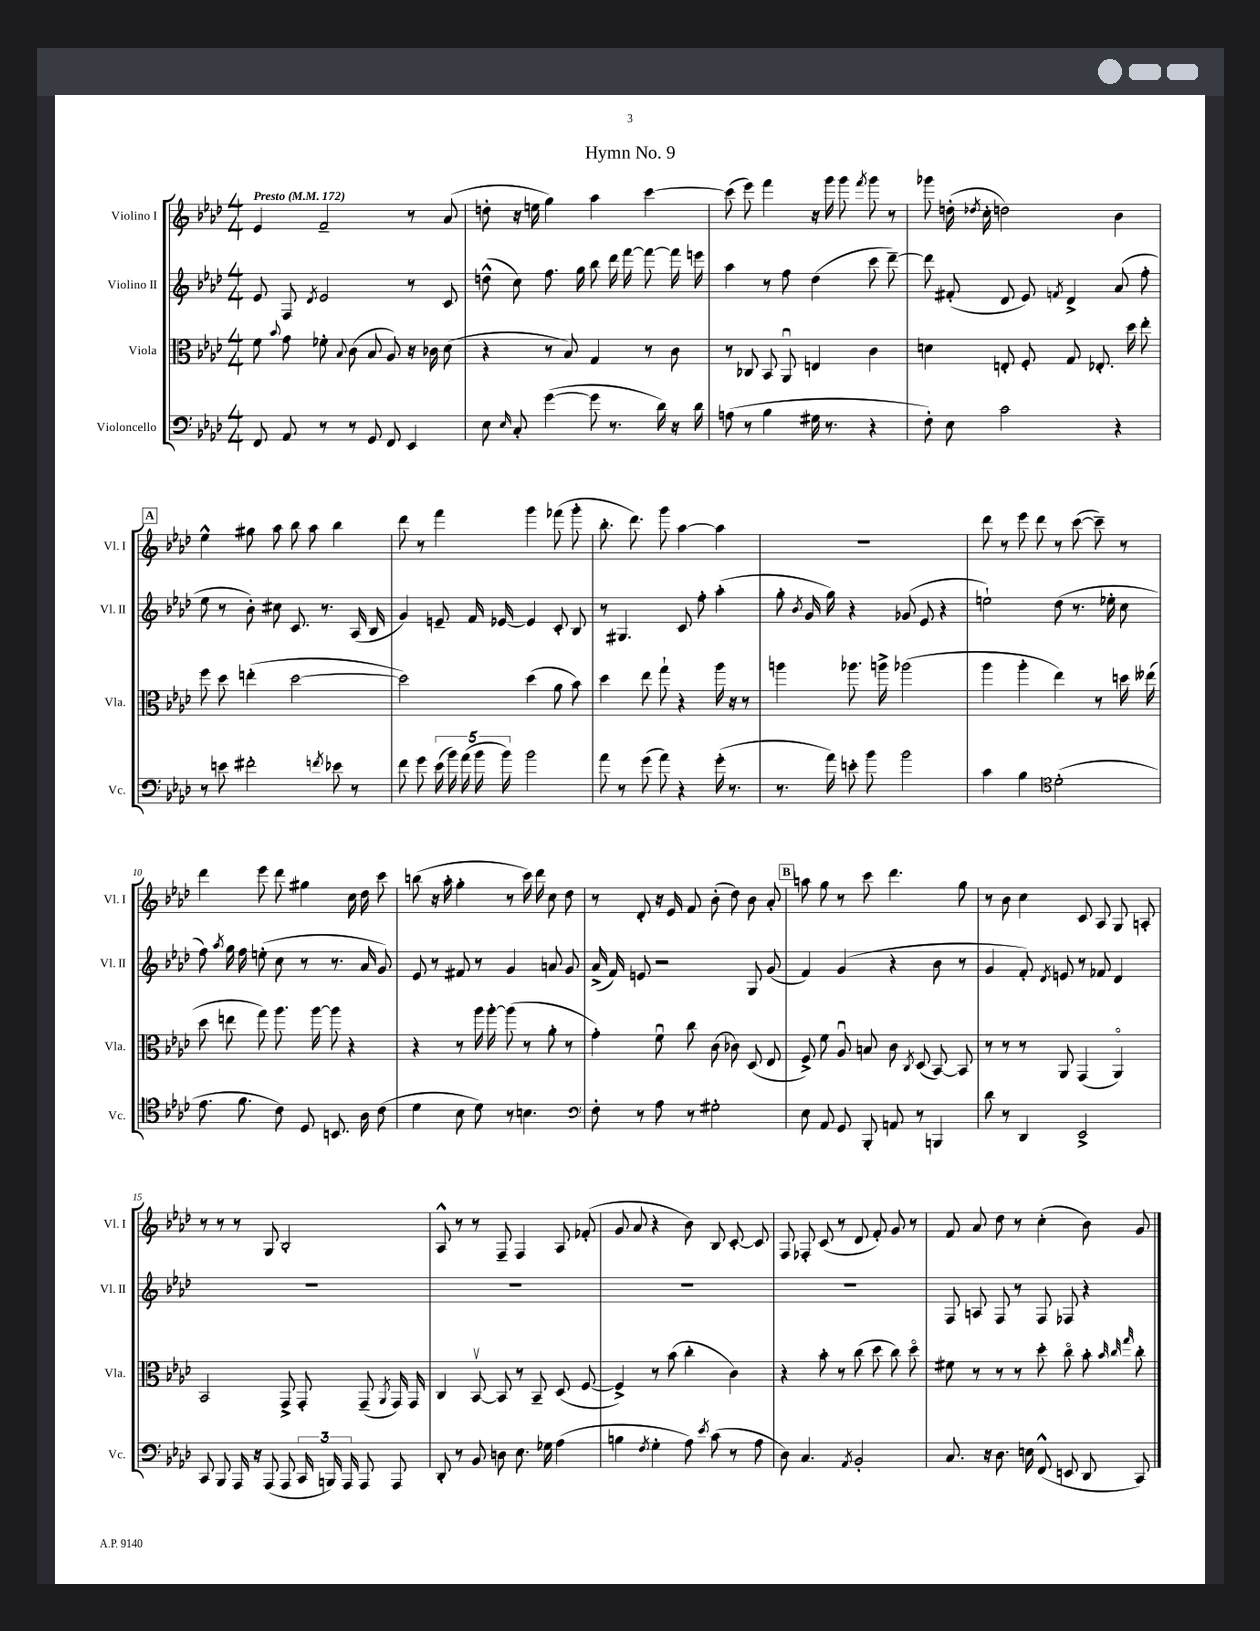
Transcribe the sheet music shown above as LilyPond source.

\header { title = "Hymn No. 9" }
<<
\new StaffGroup <<
\new Staff = "s0" \with { instrumentName = "Violino I" shortInstrumentName = "Vl. I" } {
    \clef treble \key aes \major \numericTimeSignature \time 4/4 \tempo "Presto" 4 = 172
    \autoBeamOff ees'4 f'2-- r8 aes'8( |
    d''8-. r16 e''16 g''4) aes''4 c'''4~ |
    c'''8( ees'''8) f'''4 r16 g'''16 g'''8 \acciaccatura { f'''8 } g'''8 r8 |
    ges'''8 d''16-.( \acciaccatura { des''8 } c''16-. d''2) bes'4 |
    \mark \markup { \box "A" } ees''4-^ gis''8 aes''8 bes''8 aes''8 bes''4 |
    des'''8 r8 f'''4 g'''4 fes'''8( g'''8-. |
    bes''8.-. des'''8.) g'''8 aes''4~ aes''4 |
    R1 |
    des'''8 r8 ees'''8 des'''8 r8 c'''8~( c'''8--) r8 |
    des'''4 ees'''8 des'''8 gis''4 c''16 des''16 c'''8 |
    b''8( r16 aes''16-. g''4-. r8 c'''16) des'''16 c''8 des''8 |
    r8 des'8-. r16 ees'16 f'8 bes'8-.( des''8) bes'8 aes'8-. |
    \mark \markup { \box "B" } a''8 g''8 r8 c'''8 des'''4. g''8 |
    r8 bes'8 c''4 c'8 aes8 g8 a8-. |
    r8 r8 r8 g8 bes2-. |
    aes8-^ r8 r8 f8-- f4 aes8 fes'8-.( |
    g'8 aes'8 r4 bes'8) bes8 c'8~-. c'8 |
    f8 fes8-. c'8( r8 des'8 f'8-.) g'8 r8 |
    f'8 aes'8 des''8 r8 c''4-.( bes'8) g'8 \bar "|." |
}
\new Staff = "s1" \with { instrumentName = "Violino II" shortInstrumentName = "Vl. II" } {
    \clef treble \key aes \major \numericTimeSignature \time 4/4
    \autoBeamOff ees'8 f8 \acciaccatura { des'8 } ees'2 r8 c'8 |
    d''8-^( c''8) f''8. g''16 bes''8 des'''16 f'''16~ f'''8~ f'''16 e'''16 |
    aes''4 r8 f''8 des''4( c'''8 des'''8~--) |
    des'''8 fis'8-.( des'8 ees'8) \acciaccatura { f'8 } des'4-> aes'8( f''8-. |
    \mark \markup { \box "A" } ees''8 r8 bes'8-.) cis''8 c'8. r8. aes16( bes16 |
    g'4) e'8-- f'16 ees'16~ ees'4 c'8-. bes8 |
    r8 gis4. c'8 f''8-. aes''4-.( |
    g''8-. \acciaccatura { bes'8 } g'16 g''16) r4 ges'8( ees'8 r4 |
    e''2-!) des''8( r8. ees''16-. c''8 |
    f''8) \acciaccatura { aes''8 } g''16 f''16 e''8-.( c''8 r8 r8. aes'16 g'8) |
    ees'8 r8 fis'8 r8 g'4 a'8 g'8 |
    aes'16->( f'16) e'8 r2 g8 g'8( |
    \mark \markup { \box "B" } f'4) g'4( r4 bes'8 r8 |
    g'4 f'8-.) \acciaccatura { des'8 } e'8 r8 fes'8 des'4 |
    R1 |
    R1 |
    R1 |
    R1 |
    f8 a8 f8 r8 f8 fes8 r4 \bar "|." |
}
\new Staff = "s2" \with { instrumentName = "Viola" shortInstrumentName = "Vla." } {
    \clef alto \key aes \major \numericTimeSignature \time 4/4
    \autoBeamOff f'8 \appoggiatura { bes'8 } g'8 fes'8-. \appoggiatura { bes8 } c'8( bes8 aes8) r16 ces'16 des'8( |
    r4 r8 bes8) g4 r8 c'8 |
    r8 ces8 bes,8 aes,8\downbow e4 c'4 |
    d'4 e8-. f8-. g8 ees8.-. des''16 ees''8-. |
    \mark \markup { \box "A" } f''8 des''8 e''4-.( des''2~ |
    des''2) des''4( aes'8 bes'8) |
    des''4 ees''8 g''8-! r4 aes''16 r16 r8 |
    a''4 aes''8. a''16-> aes''2( |
    aes''4 aes''4-. ees''4) r8 d''16 eeses''16( |
    des''8 e''8 g''8) aes''8. aes''16~ aes''8 r4 |
    r4 r8 aes''16 aes''16~-. aes''8( r8 aes'8-. r8 |
    g'4-.) f'8\downbow c''8 c'8( ces'8) des8( ees8 |
    \mark \markup { \box "B" } f8->) f'8 aes8\downbow b8 c'8 \acciaccatura { c8 } des8( bes,8~) bes,8 |
    r8 r8 r8 aes,8 g,4( aes,4\flageolet) |
    bes,2 g,8-> g,8-. g,8--( \acciaccatura { aes,8 } g,16) g,16 |
    c4 bes,8~\upbow bes,8 r8 bes,8-- des8( f8~ |
    f4->) r8 bes'8( c''4-. c'4) |
    r4 bes'8-. r8 c''8( des''8 c''8) des''8\flageolet |
    fis'8 r8 r8 r8 des''8-. c''8\flageolet bes'8-. \grace { bes'32 c''32 g''32 } c''8-. \bar "|." |
}
\new Staff = "s3" \with { instrumentName = "Violoncello" shortInstrumentName = "Vc." } {
    \clef bass \key aes \major \numericTimeSignature \time 4/4
    \autoBeamOff f,8 aes,8 r8 r8 g,8 f,8 ees,4 |
    ees8 \grace { ees16 } c8-. g'4~( g'8 r8. des'16) r16 des'16 |
    a8( r8 bes4 gis16 r8. r4 |
    f8-.) ees8 c'2 r4 |
    \mark \markup { \box "A" } r8 e'8 fis'2-. \acciaccatura { f'8 } ees'8 r8 |
    f'8 g'8 \tuplet 5/4 { ees'16( bes'16) aes'16( bes'16 bes'16) } bes'2 |
    aes'8 r8 g'8( aes'8) r4 g'16-.( r8. |
    r8. aes'16) e'8-. bes'8 bes'2 |
    c'4 bes4 \clef tenor des'2-.( |
    ees'8. f'8. c'8) des8 b,8. aes16 c'8( |
    des'4 bes8 des'8) r8 b4. |
    \clef bass f8-. r8 aes8 r8 gis2-. |
    \mark \markup { \box "B" } ees8 aes,8 g,8 bes,,8-. a,8 r8 b,,4 |
    des'8 r8 des,4 ees,2-> |
    c,8 bes,,8 aes,,16 r16 aes,,8( aes,,8 \tuplet 3/2 { c,16 b,,16) aes,,16 } aes,,8 aes,,8 |
    des,8-. r8 bes,8 d8 ees8. ges16 aes4( |
    b4 \acciaccatura { f8 } g4-. aes8) \acciaccatura { ees'8 } c'8( r8 aes8 |
    des8) c4. \acciaccatura { aes,8 } bes,2-. |
    c8. r16 des8. e16 f,8-^( e,8 des,8 c,8) \bar "|." |
}
>>
>>
